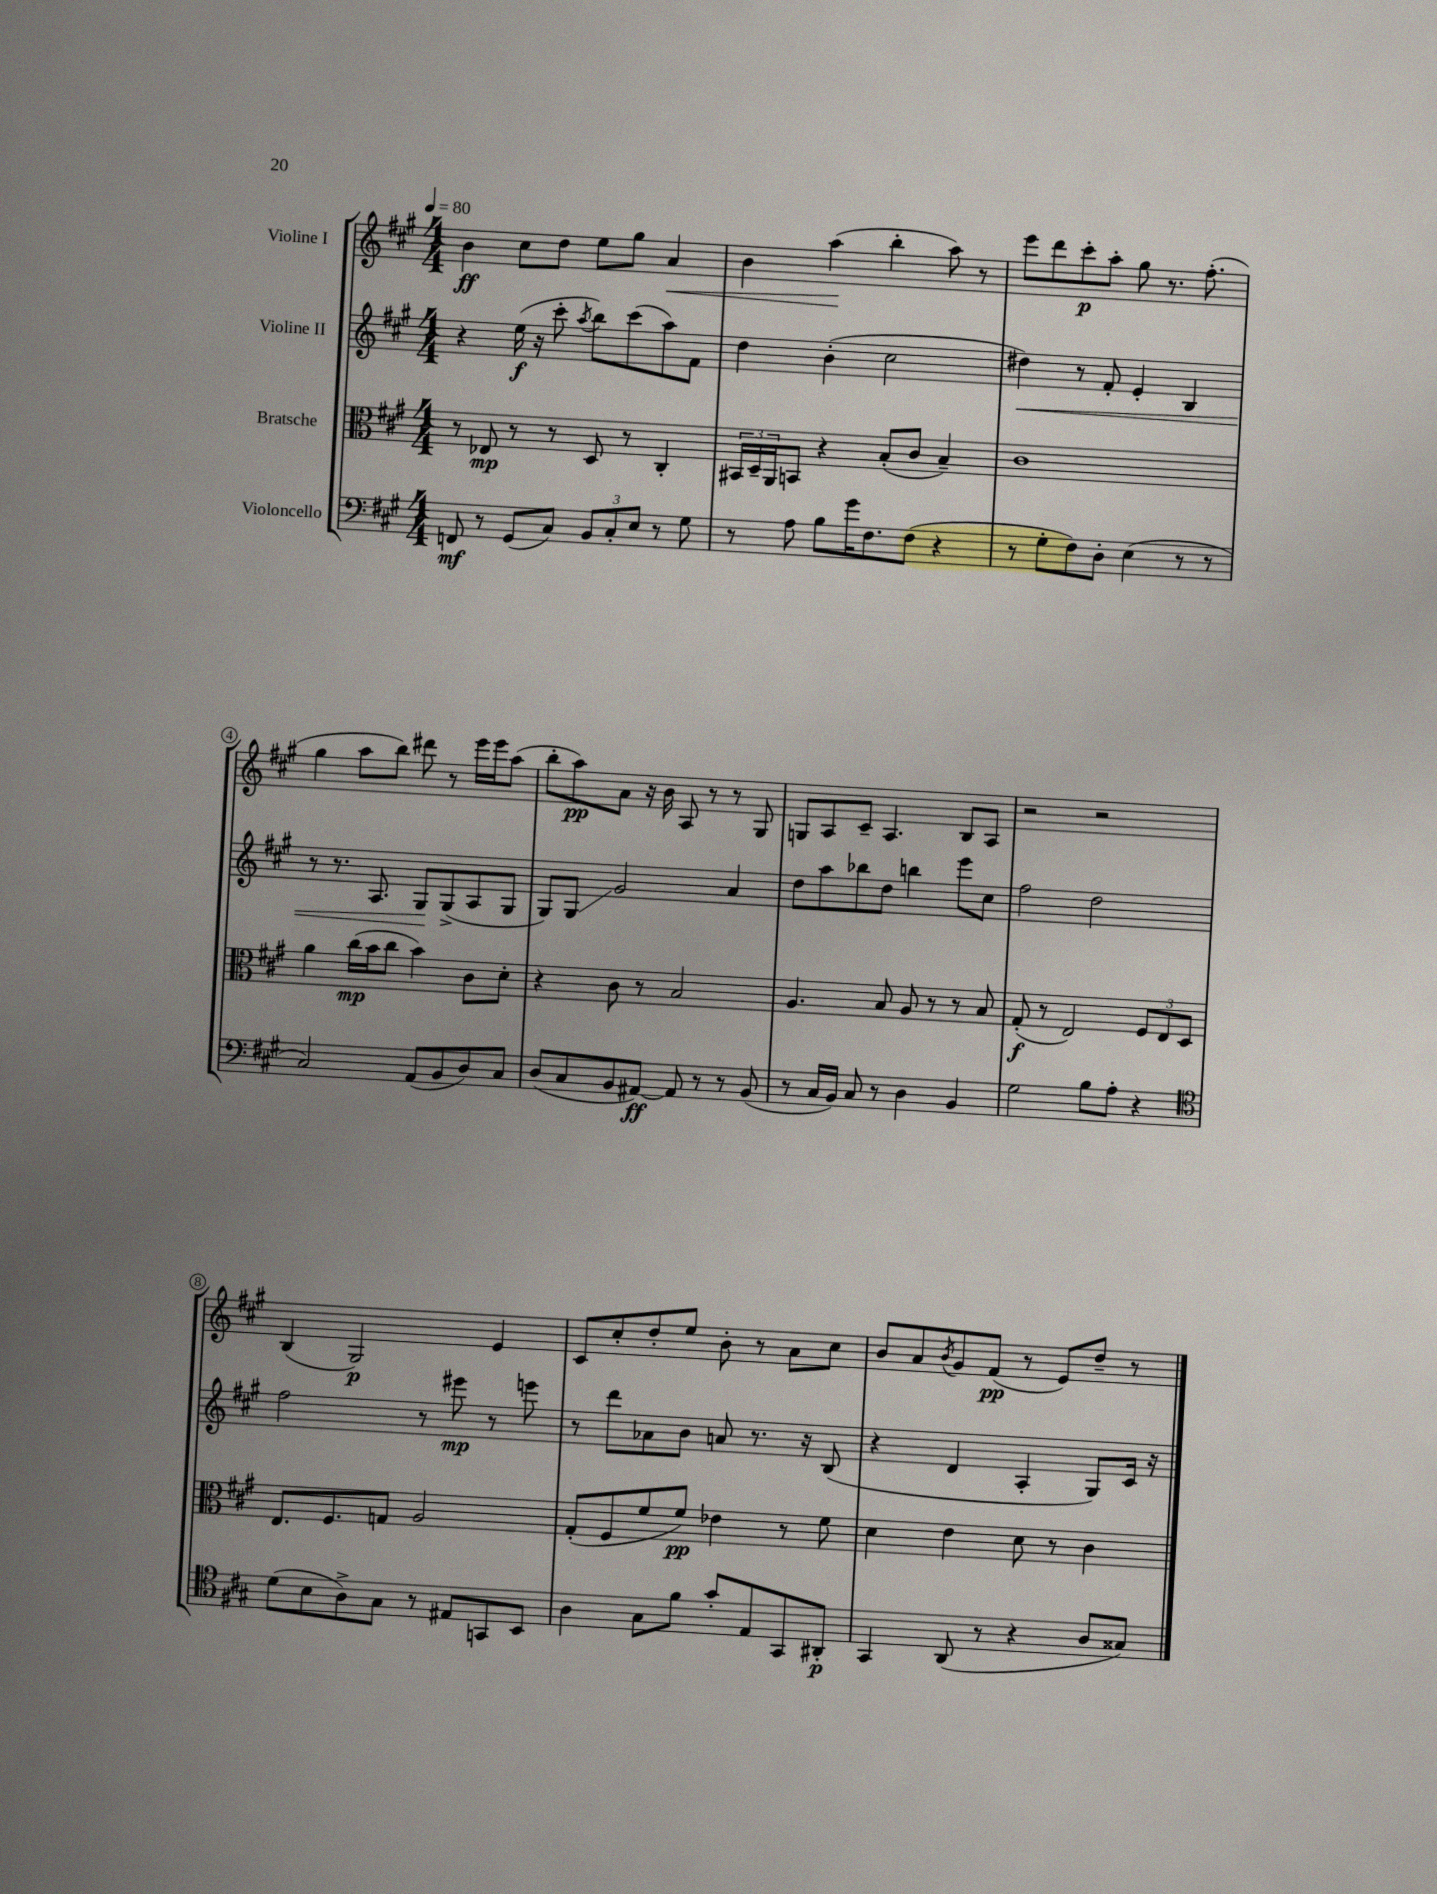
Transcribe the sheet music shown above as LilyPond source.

<<
\new StaffGroup <<
\new Staff = "s0" \with { instrumentName = "Violine I" } {
    \clef treble \key a \major \numericTimeSignature \time 4/4 \tempo 4 = 80
    b'4\ff cis''8 d''8 e''8 gis''8 a'4\< |
    b'4 a''4\!( b''4-. a''8) r8 |
    e'''8 d'''8 cis'''8-.\p a''8-. gis''8 r8. fis''8.-.( |
    gis''4 a''8 b''8) dis'''8 r8 e'''16 e'''16 a''8( |
    b''8-. a''8\pp) a'8 r16 b'16 a8 r8 r8 gis8 |
    g8 a8 cis'8-- a4. b8 a8 |
    r2 r2 |
    b4( gis2\p) e'4 |
    cis'8 cis''8-. d''8-. e''8 b'8-. r8 a'8 cis''8 |
    b'8 a'8 \acciaccatura { b'8 } gis'8 fis'8\pp( r8 e'8) d''8-- r8 \bar "|." |
}
\new Staff = "s1" \with { instrumentName = "Violine II" } {
    \clef treble \key a \major \numericTimeSignature \time 4/4
    r4 e''16\f( r16 cis'''8-. \acciaccatura { a''8 } b''8) cis'''8( a''8) fis'8 |
    d''4 b'4-.( cis''2 |
    dis''4\<) r8 fis'8-. e'4-. b4 |
    r8 r8. a8. gis8\! gis8->( a8 gis8 |
    gis8) gis8\glissando gis'2 a'4 |
    d''8 a''8 bes''8 d''8 b''4 e'''8 cis''8 |
    fis''2 d''2 |
    fis''2 r8 eis'''8\mp r8 e'''8 |
    r8 d'''8 aes'8 b'8 a'8 r8. r16 b8( |
    r4 d'4 a4-. gis8) cis'16 r16 \bar "|." |
}
\new Staff = "s2" \with { instrumentName = "Bratsche" } {
    \clef alto \key a \major \numericTimeSignature \time 4/4
    r8 ees8\mp r8 r8 d8 r8 cis4-. |
    \tuplet 3/2 { bis,16 d16-- a,16 } b,8 r4 b8-.( cis'8 b4--) |
    cis'1 |
    a'4 cis''16\mp( b'16 cis''8 b'4) cis'8 d'8-. |
    r4 cis'8 r8 b2 |
    a4. b8 a8 r8 r8 b8 |
    gis8-.\f( r8 e2) \tuplet 3/2 { fis8 e8 d8 } |
    e8. fis8. g8 a2 |
    gis8-.( fis8 fis'8 fis'8\pp) ees'4 r8 fis'8 |
    d'4 e'4 d'8 r8 cis'4 \bar "|." |
}
\new Staff = "s3" \with { instrumentName = "Violoncello" } {
    \clef bass \key a \major \numericTimeSignature \time 4/4
    f,8\mf r8 gis,8( cis8) \tuplet 3/2 { b,8 cis8-. e8 } r8 gis8 |
    r8 a8 b8 gis'16 fis8. fis8( r4 |
    r8 gis8-. fis8) d8-. e4( r8 r8 |
    cis2) a,8( b,8 d8) cis8 |
    d8( cis8 b,8 ais,8~\ff) ais,8 r8 r8 b,8( |
    r8 cis16 b,16) cis8 r8 d4 b,4 |
    gis2 b8 a8-. r4 |
    \clef tenor d'8( b8 a8->) gis8 r8 eis8 g,8 b,8 |
    a4 gis8 fis'8 gis'8-. e8 gis,8 ais,8-.\p |
    gis,4 a,8( r8 r4 a8 gisis8) \bar "|." |
}
>>
>>
\layout { \context { \Score \override BarNumber.stencil = #(make-stencil-circler 0.1 0.3 ly:text-interface::print) } }
